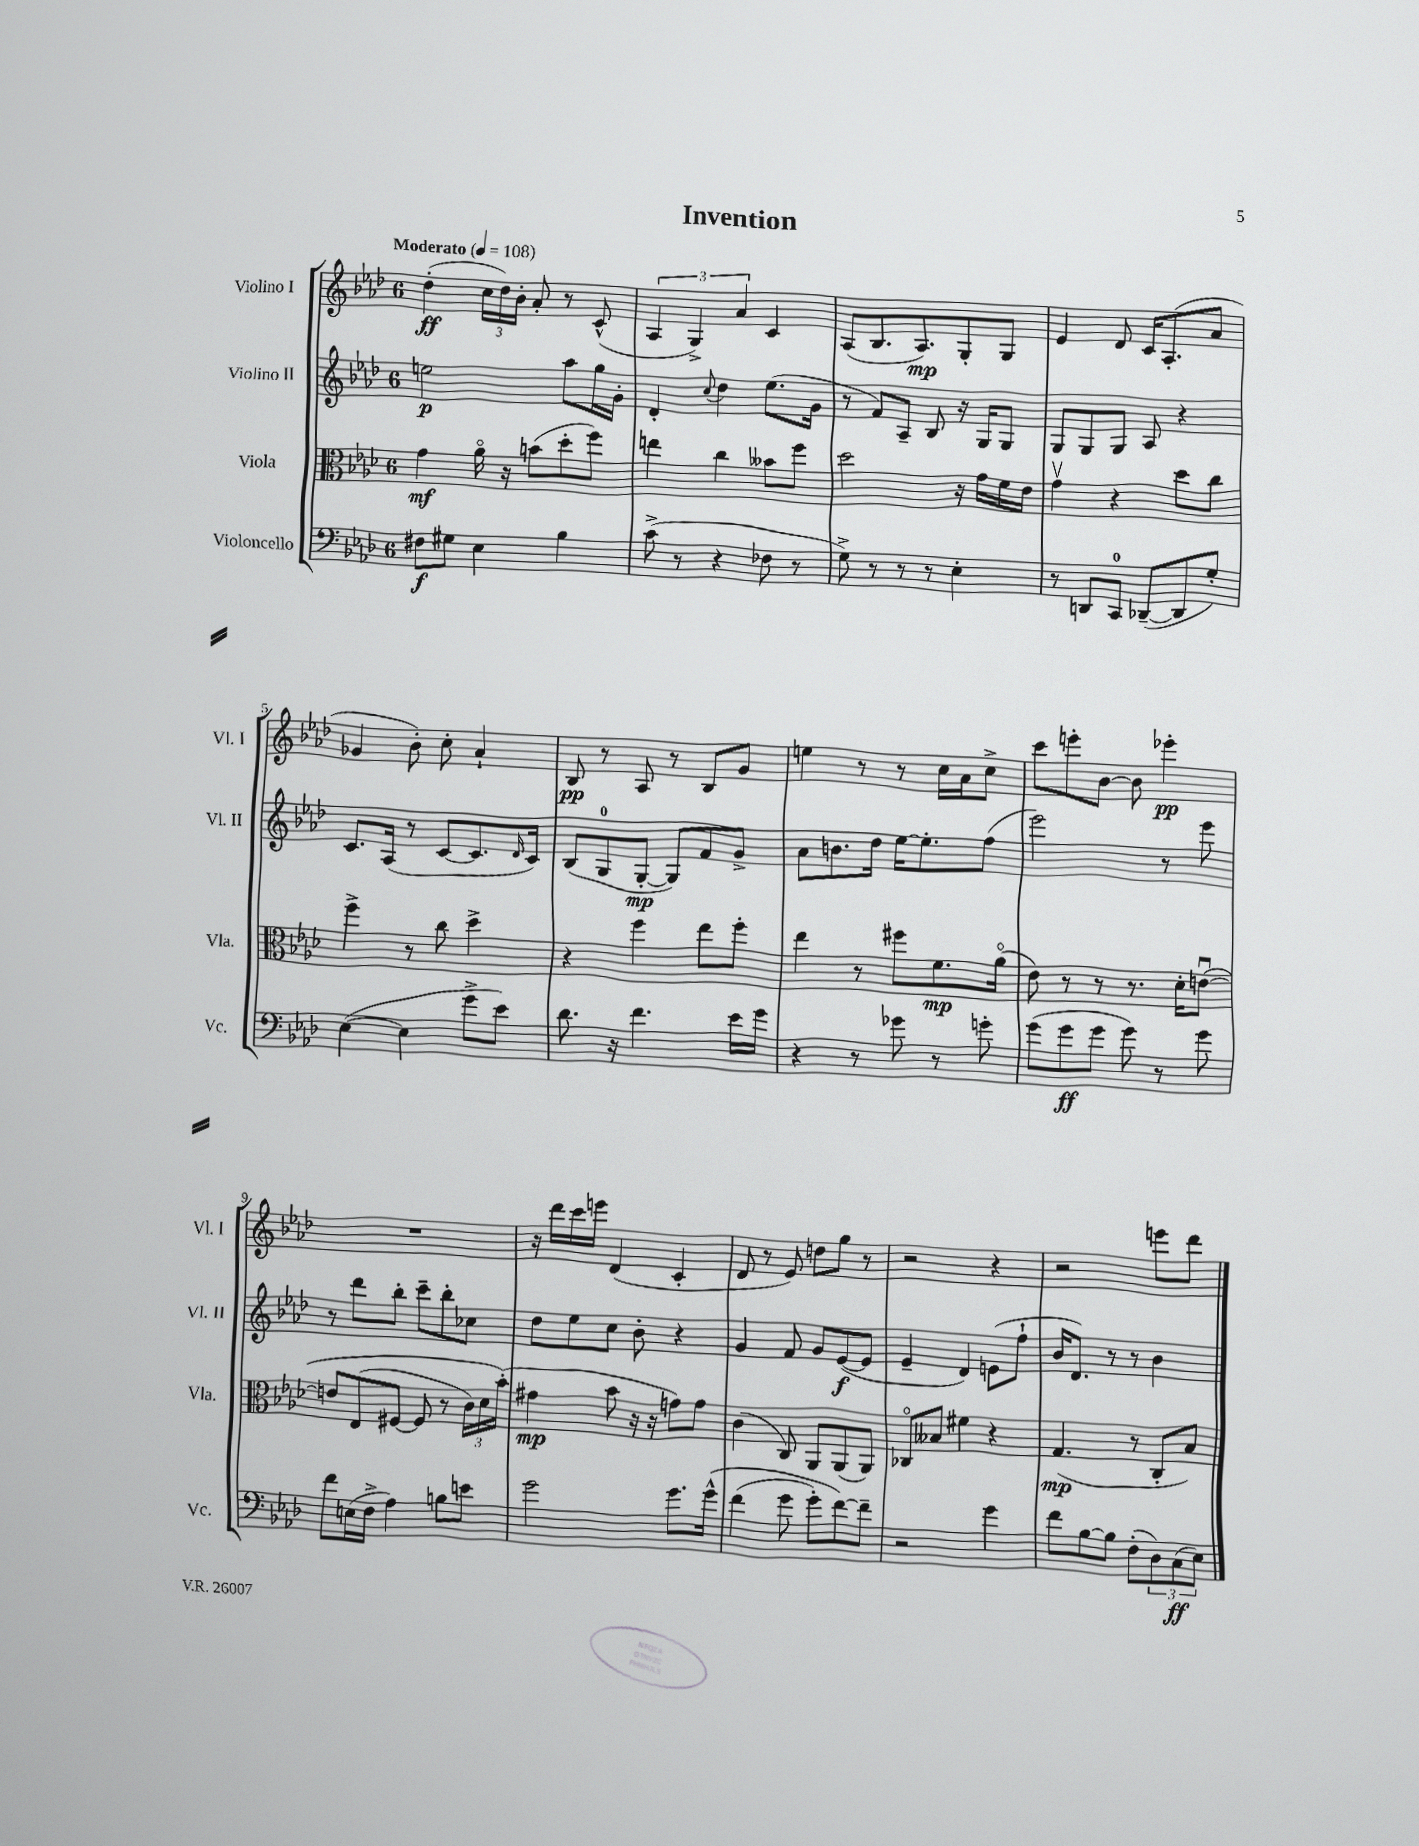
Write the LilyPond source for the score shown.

\header { title = "Invention" }
<<
\new StaffGroup <<
\new Staff = "s0" \with { instrumentName = "Violino I" shortInstrumentName = "Vl. I" } {
    \clef treble \key aes \major \once \override Staff.TimeSignature.style = #'single-digit \time 6/8 \tempo "Moderato" 4 = 108
    des''4-.\ff( \tuplet 3/2 { c''16 des''16) bes'16-. } aes'8-. r8 c'8-^( |
    \tuplet 3/2 { aes4 g4->) aes'4 } c'4 |
    aes8( bes8. aes8.\mp) g8-. g8 |
    ees'4 des'8 c'16 aes8.-.( aes'8 |
    ges'4 bes'8-.) c''8-. aes'4-! |
    bes8\pp r8 aes8 r8 bes8 g'8 |
    e''4 r8 r8 c''16 aes'16 c''8-> |
    c'''8 e'''8-. bes'8~ bes'8 ees'''4-.\pp |
    R2. |
    r16 des'''16 c'''16 e'''16 des'4( c'4-. |
    des'8 r8 ees'8) d''8 g''8 r8 |
    r2 r4 |
    r2 e'''8 des'''8 \bar "|." |
}
\new Staff = "s1" \with { instrumentName = "Violino II" shortInstrumentName = "Vl. II" } {
    \clef treble \key aes \major \once \override Staff.TimeSignature.style = #'single-digit \time 6/8
    e''2\p aes''8 g''16 g'16-. |
    des'4-. \appoggiatura { c''8 } des''4 ees''8.( g'16 |
    r8 f'8) aes8-- bes8 r16 g16 g8 |
    g8 g8 g8 aes8 r4 |
    c'8. aes16( r8 c'8~ c'8. \grace { des'16 } c'16) |
    bes8( g8-0 g8~-.\mp g8) f'8 g'8-> |
    aes'8 b'8. des''16 ees''16~ ees''8.-. f''8( |
    ees'''2) r8 ees'''8 |
    r8 des'''8 bes''8-. c'''8-- bes''8-. ces''8 |
    des''8 ees''8 c''8 bes'8-. r4 |
    g'4 f'8 g'8 ees'8~\f( ees'8 |
    ees'4-- des'4) e'8( f''8-! |
    bes'16 des'8.) r8 r8 bes'4 \bar "|." |
}
\new Staff = "s2" \with { instrumentName = "Viola" shortInstrumentName = "Vla." } {
    \clef alto \key aes \major \once \override Staff.TimeSignature.style = #'single-digit \time 6/8
    g'4\mf aes'16\flageolet r16 b'8( des''8-. f''8) |
    e''4 c''4 beses'8 f''8 |
    des''2 r16 g'16 f'16 ees'16 |
    g'4\upbow r4 des''8 c''8 |
    f''4-> r8 c''8 des''4-> |
    r4 f''4 ees''8 f''8-. |
    ees''4 r8 fis''8 f'8.\mp aes'16\flageolet( |
    ees'8) r8 r8 r8. des'16-. e'8~\downbow\( |
    e'8 ees8( fis8~ fis8 r8 \tuplet 3/2 { c'16) des'16 bes'16-.(\) } |
    gis'4\mp bes'8 r16 r16 g'8) g'8 |
    c'4( c8) aes,8 aes,8( aes,8) |
    ces8\flageolet beses8 fis'4 r4 |
    g4.\mp( r8 c8-. bes8) \bar "|." |
}
\new Staff = "s3" \with { instrumentName = "Violoncello" shortInstrumentName = "Vc." } {
    \clef bass \key aes \major \once \override Staff.TimeSignature.style = #'single-digit \time 6/8
    fis8\f gis8 ees4 bes4 |
    c'8->( r8 r4 fes8 r8 |
    g8->) r8 r8 r8 ees4-. |
    r8 d,8 c,8-0 des,8~--( des,8 g8-.) |
    ees4~( ees4 g'8-> ees'8) |
    des'8. r16 f'4. ees'16 g'16 |
    r4 r8 ges'8 r8 g'8-. |
    g'8( g'8\ff g'8 g'8) r8 g'8 |
    f'8 e16( f16-> aes4) b8 e'8 |
    g'2 g'8. g'16-^\( |
    f'4( g'8 g'8-.) f'8~\) f'8-- |
    r2 g'4 |
    f'8 bes8~ bes8 f8-.( \tuplet 3/2 { des8) c8\ff( ees8) } \bar "|." |
}
>>
>>
